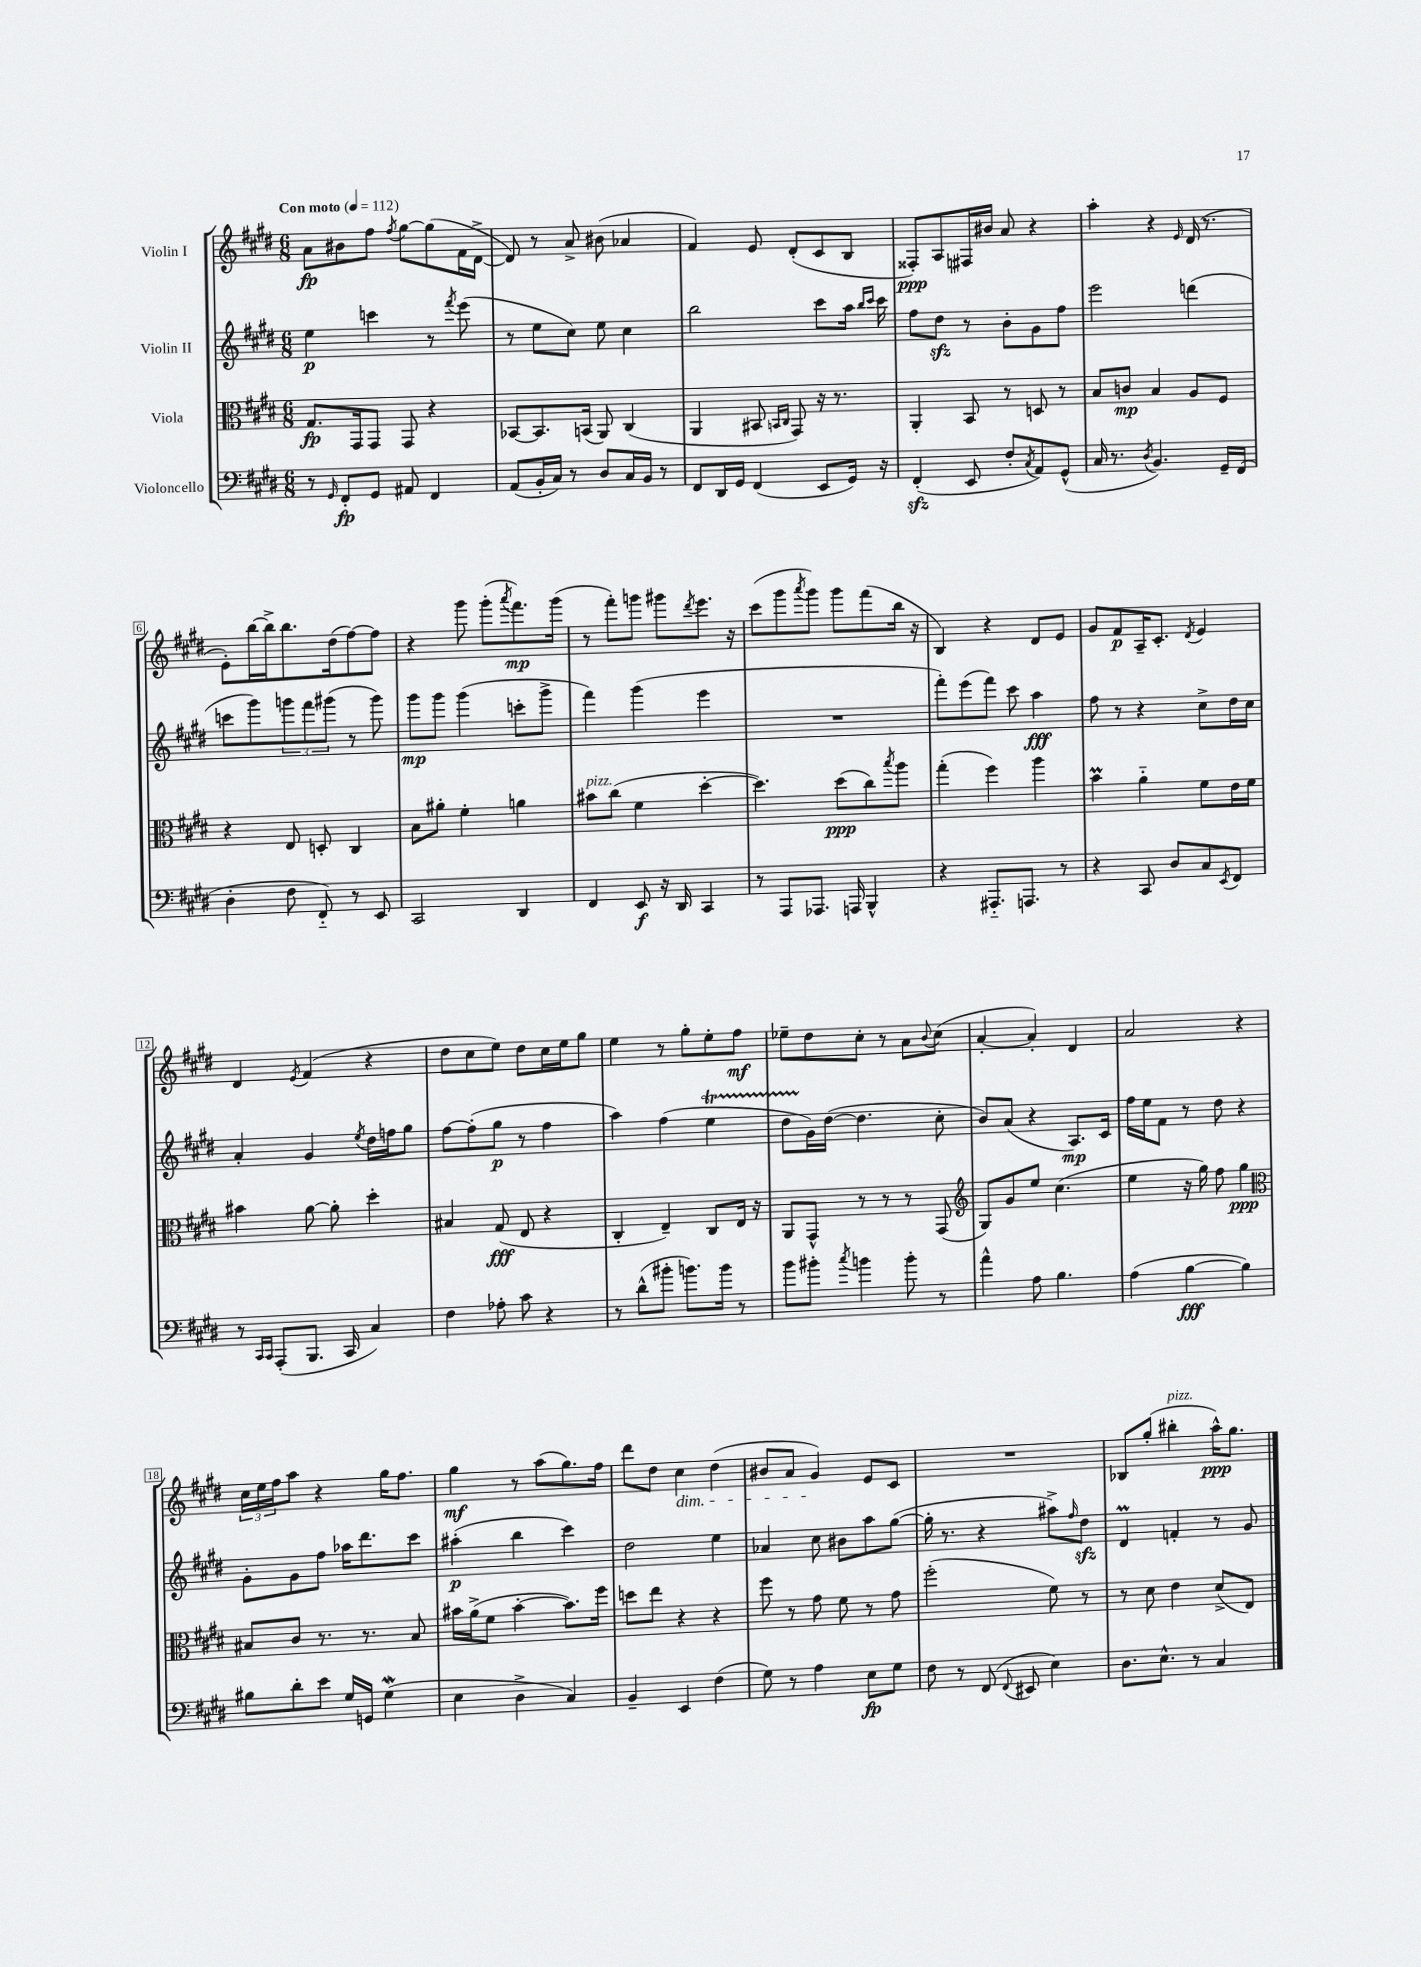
<<
\new StaffGroup <<
\new Staff = "s0" \with { instrumentName = "Violin I" } {
    \clef treble \key e \major \numericTimeSignature \time 6/8 \tempo "Con moto" 4 = 112
    a'8\fp bis'8 fis''8 \acciaccatura { fis''8 } gis''8~ gis''8( fis'16 dis'16~-> |
    dis'8) r8 a'8-> bis'8( aes'4 |
    fis'4) e'8 dis'8-.( cis'8 b8 |
    fisis8-.\ppp) a8 fis16 bis'16 a'8 r4 |
    a''4-. r4 \grace { e'16 } dis'16( r8. |
    e'8-.) b''16~ b''16-> b''8. dis''16( fis''8~) fis''8 |
    r4 gis'''8 gis'''8-.( \acciaccatura { a'''8 } fis'''8.\mp) gis'''16( |
    r8 fis'''8-.) g'''8 gis'''8 \acciaccatura { dis'''8 } e'''8. r16 |
    cis'''8( gis'''8 \acciaccatura { a'''8 } gis'''8) gis'''8 fis'''8( b''16 r16 |
    b4) r4 dis'8 e'8 |
    gis'8 fis'8\p a16-- cis'8.-. \acciaccatura { dis'8 } e'4 |
    dis'4 \acciaccatura { e'8 } fis'4( r4 |
    dis''8 cis''8 e''8) dis''8 cis''16 e''16 gis''8 |
    e''4 r8 gis''8-. e''8-. fis''8\mf |
    ees''8-- dis''8 cis''8-. r8 a'8 \appoggiatura { b'8 } cis''8( |
    a'4~-. a'4-.) dis'4 |
    a'2 r4 |
    \tuplet 3/2 { cis''16 e''16 fis''16 } a''8 r4 gis''16 fis''8. |
    gis''4\mf r8 a''8( gis''8.) fis''16 |
    dis'''8 dis''8 cis''4\dim dis''4( |
    bis'8 a'8 gis'4\!) e'8 cis'8 |
    R2. |
    bes8 gis''8-.( bis''4-.^\markup { \italic "pizz." } a''16-^\ppp) gis''8. \bar "|." |
}
\new Staff = "s1" \with { instrumentName = "Violin II" } {
    \clef treble \key e \major \numericTimeSignature \time 6/8
    e''4\p c'''4 r8 \acciaccatura { fis'''8 } e'''8( |
    r8 e''8 cis''8) e''8 cis''4 |
    b''2 cis'''8 a''16 \grace { b''16 cis'''16 } cis'''16 |
    fis''8 dis''8\sfz r8 b'8-. gis'8 fis''8 |
    e'''2 d'''4( |
    c'''8 gis'''8) \tuplet 3/2 { g'''8 fis'''8 gis'''8( } r8 gis'''8) |
    gis'''8\mp gis'''8 gis'''4( c'''8-. gis'''8-> |
    fis'''4) gis'''4( e'''4 |
    R2. |
    fis'''8-.) e'''8( fis'''8) cis'''8 a''4\fff |
    fis''8 r8 r4 cis''8-> dis''16 cis''16 |
    a'4-. gis'4 \acciaccatura { e''8 } dis''16 f''16 gis''8 |
    fis''8~ fis''8-.( gis''8\p r8 fis''4 |
    a''4) fis''4( e''4\startTrillSpan |
    dis''8 gis'16\stopTrillSpan) dis''16~( dis''4. cis''8-. |
    b'8) a'8( r4 a8.\mp) cis'16 |
    fis''16 e''16 fis'8 r8 dis''8 r4 |
    gis'8-. gis'8 fis''8 aes''16 dis'''8. cis'''8 |
    ais''4-.\p( b''4 cis'''4) |
    dis''2 e''4 |
    aes'4 cis''8 bis'8 a''8 gis''8~( |
    gis''16-. r8. r4 ais''8->) \grace { fis''16 } dis''8\sfz |
    dis'4\prall f'4-. r8 gis'8 \bar "|." |
}
\new Staff = "s2" \with { instrumentName = "Viola" } {
    \clef alto \key e \major \numericTimeSignature \time 6/8
    gis8.\fp gis,16 gis,8 gis,8 r4 |
    bes,8~ bes,8. b,16( a,8) cis4( |
    a,4 bis,8 \grace { b,16 cis16 } gis,8) r16 r8. |
    a,4-. b,8 r8 d8 r8 |
    b8 c'8\mp b4 a8 fis8 |
    r4 e8 d8-. cis4 |
    b8 ais'8-. fis'4-. a'4 |
    bis'8^\markup { \italic "pizz." } cis''8( fis'4 dis''4~-. |
    dis''4.) dis''8\ppp( cis''8) \acciaccatura { b''8 } a''8 |
    gis''4-.( fis''4) a''4 |
    b'4\prall a'4-_ fis'8 e'16 fis'16 |
    bis'4 a'8~ a'8-. dis''4-. |
    bis4 gis8\fff( e8 r4 |
    cis4-. e4--) cis8 e16 r16 |
    a,8 gis,8-^ r8 r8 r8 gis,8( |
    \clef treble gis8) gis'8 e''8 cis''4.( |
    e''4 r16 gis''16) fis''8 gis''4\ppp |
    \clef alto bis8 cis'8 r8. r8. bis8 |
    bis'16 a'16->( fis'8 bis'4~-. bis'8.) fis''16 |
    d''8 e''8 r4 r4 |
    fis''8 r8 gis'8 fis'8 r8 gis'8 |
    fis''2-.( fis'8) r8 |
    r8 dis'8 e'4 dis'8->( e8) \bar "|." |
}
\new Staff = "s3" \with { instrumentName = "Violoncello" } {
    \clef bass \key e \major \numericTimeSignature \time 6/8
    r8 \grace { gis,16 } fis,8-.\fp gis,8 ais,8 fis,4 |
    a,8( b,16-. cis16) r8 dis8 cis16 b,16 r8 |
    fis,8 dis,16 gis,16 fis,4( e,8 gis,16) r16 |
    fis,4-.\sfz( e,8 fis8-. \acciaccatura { cis8 } a,8) gis,8-^( |
    cis16 r8. \acciaccatura { dis8 } b,4.) gis,16-- fis,16( |
    dis4-. fis8 fis,8-_) r8 e,8 |
    cis,2 dis,4 |
    fis,4 e,8\f r16 dis,16 cis,4 |
    r8 a,,8 aes,,8. a,,16 b,,4-^ |
    r4 ais,,8.-_ a,,8. r8 |
    r4 cis,8 dis8 cis8 \acciaccatura { e,8 } fis,8 |
    r8 \grace { cis,16 cis,16 } a,,8-.( b,,8. cis,16 cis4) |
    fis4 aes8-. cis'8 r4 |
    r8 dis'8-^( bis'8-. b'8.) b'16 r8 |
    b'8 bis'8-. \acciaccatura { cis''8 } b'4 b'8-. r8 |
    a'4-^ a8 b4. |
    a4( b4~\fff b4) |
    bis8 dis'8-. e'8 gis16 g,16 gis4\mordent( |
    e4 dis4-> cis4) |
    b,4-- e,4 fis4( |
    gis8) r8 a4 e8\fp gis8 |
    fis8 r8 fis,8( \appoggiatura { fis,8 } eis,8 e4) |
    dis8. e8.-^ r8 cis4 \bar "|." |
}
>>
>>
\layout { \context { \Score \override BarNumber.stencil = #(make-stencil-boxer 0.1 0.3 ly:text-interface::print) } }
